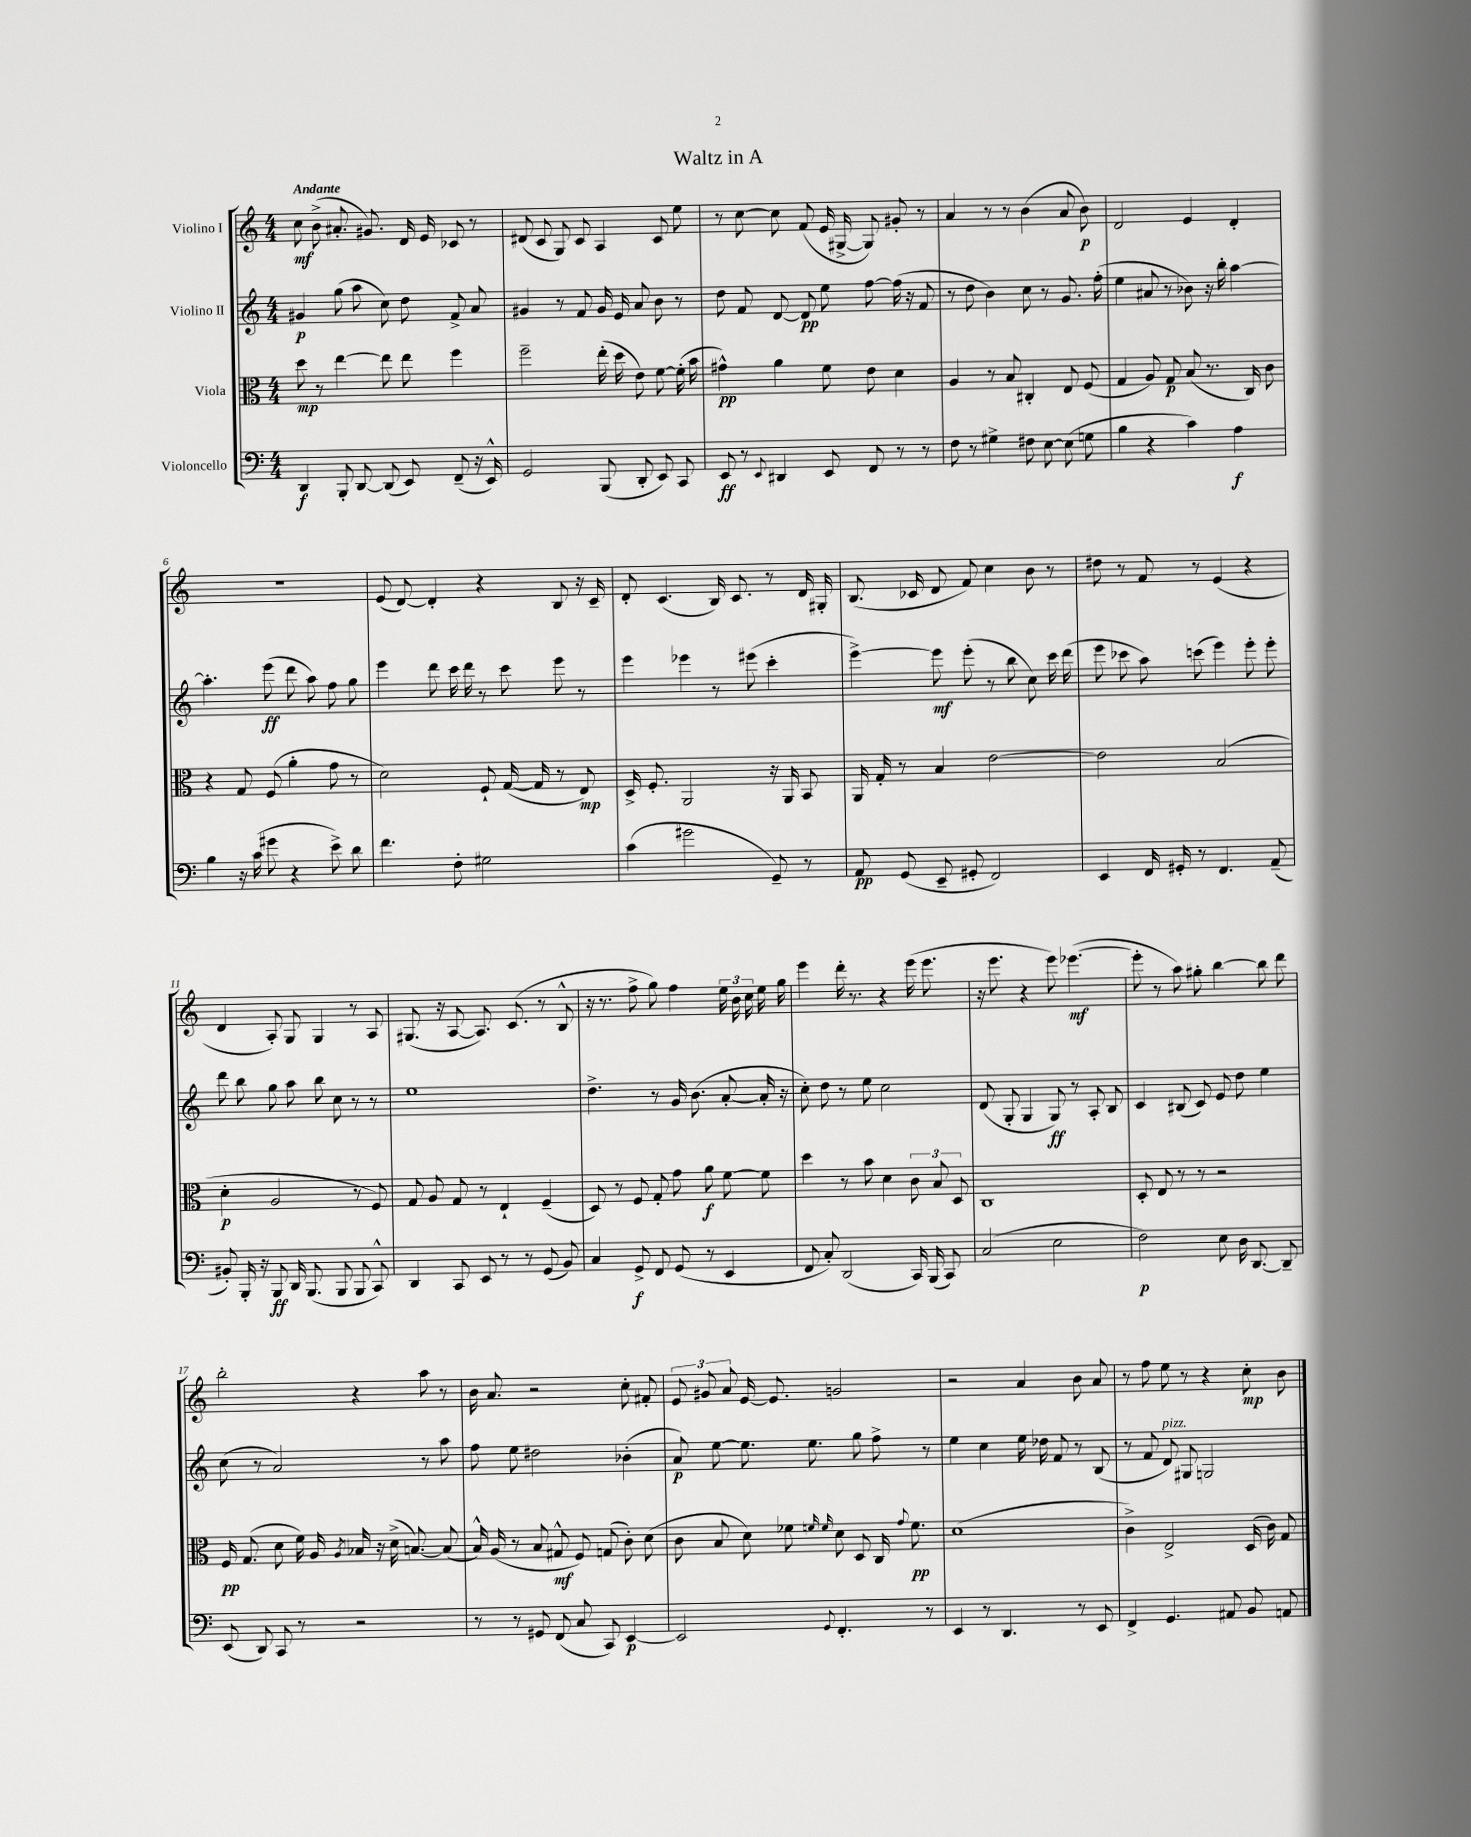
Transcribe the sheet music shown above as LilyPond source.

\header { title = "Waltz in A" }
<<
\new StaffGroup <<
\new Staff = "s0" \with { instrumentName = "Violino I" } {
    \clef treble \key c \major \numericTimeSignature \time 4/4 \tempo "Andante"
    \autoBeamOff c''8\mf b'8->( ais'8.-. gis'8.) d'16 e'16 ces'8 r8 |
    dis'8( c'8 g8) c'8 a4 c'8 e''8 |
    r8 c''8~ c''8 f'8( e'16 gis16~-> gis8) gis'8-. r8 |
    a'4 r8 r8 b'4( a'8 b'8\p) |
    d'2 e'4 d'4-. |
    r1 |
    e'8( d'8~) d'4-. r4 b8 r16 c'16-- |
    d'8-. c'4.( b16) c'8. r8 d'16 gis16-. |
    b8.( ces'16 d'8 f'8) c''4 b'8 r8 |
    dis''8 r8 f'8 r8 e'4( r4 |
    d'4 a8-.) g8 g4 r8 a8 |
    gis8.( r16 a8~ a8.) c'8.( r8 b8-^ |
    r16 r8. f''8-> g''8) f''4 \tuplet 3/2 { e''16 b'16 c''16 } e''16 g''16 |
    e'''4 d'''16-. r8. r4 e'''16( e'''8. |
    r16 e'''8. r4 e'''8) ees'''4.~\mf( |
    ees'''8-. r8 a''8) gis''8-. b''4~ b''8 d'''8 |
    b''2-. r4 a''8 r8 |
    b'16 a'8. r2 c''8-. fis'8-. |
    \tuplet 3/2 { e'8 gis'8 a'8 } e'16~ e'8. g'2 |
    r2 a'4 b'8 a'8 |
    r8 f''8 e''8 r8 r4 c''8-.\mp b'8 \bar "|." |
}
\new Staff = "s1" \with { instrumentName = "Violino II" } {
    \clef treble \key c \major \numericTimeSignature \time 4/4
    \autoBeamOff gis'4\p g''8( a''8 c''8) d''8 f'8-> a'8 |
    gis'4 r8 f'8 gis'16 e'16 a'8 b'8 r8 |
    d''8 f'8 d'8~ d'8\pp e''8 f''8~ f''16( r16 f'8 |
    r8 d''8 b'4) c''8 r8 g'8. f''16-.( |
    e''4 ais'8 r8 bes'8) r16 b''16-. a''4~ |
    a''4.-. e'''8\ff( d'''8 a''8) f''8 g''8 |
    e'''4 d'''8 c'''16 d'''16 r8 c'''8 e'''8 r8 |
    e'''4 ees'''4 r8 eis'''8( c'''4-. |
    e'''4~->) e'''8\mf e'''8-.( r8 b''8 c''8) c'''16 d'''16( |
    e'''8 ces'''8 a''8) c'''8( e'''4) e'''8-. e'''8-. |
    d'''8 b''8 g''8 a''8 b''8 c''8 r8 r8 |
    e''1 |
    d''4.-> r8 g'16 b'8.( a'8~-. a'16-. r16 |
    c''8-.) d''8 r8 e''8 c''2 |
    d'8( g8-. g4 g8\ff) r8 a8-. b8 |
    c'4 bis8( c'8) e'8 d''8 e''4 |
    c''8( r8 a'2) r8 a''8 |
    f''8 e''8 dis''2 bes'4-.( |
    a'8\p) e''8~ e''8. e''8. g''8 f''8-> r8 |
    e''4 c''4 e''16 des''16 f'8 r8 b8( |
    r8 f'8 d'8^\markup { \italic "pizz." }) gis8 g2 \bar "|." |
}
\new Staff = "s2" \with { instrumentName = "Viola" } {
    \clef alto \key c \major \numericTimeSignature \time 4/4
    \autoBeamOff d''8\mp r8 e''4~ e''8 e''8 f''4 |
    f''2-- e''16-.( d''16 e'8) f'8~ f'16-.( b'16 |
    gis'4-^\pp) a'4 f'8 e'8 d'4 |
    a4 r8 b8 cis4-. e8 f8( |
    g4 a8) g8\p b8( r8. c16) c'8 |
    r4 g8 f8( a'4-. g'8 r8 |
    d'2) f8-! g16~( g16 r8 e8\mp) |
    d16-> f8.-. a,2 r16 a,16 b,8 |
    a,16 g16-. r8 b4 e'2~ |
    e'2 b2( |
    d'4-.\p a2 r8 f8) |
    g8 a8 g8 r8 e4-! f4--( |
    d8) r8 f8 g8-. g'8 a'8\f f'8~ f'8 |
    d''4 r8 b'8 d'4 \tuplet 3/2 { c'8 b8 d8 } |
    c1 |
    d8-. e8 r8 r8 r2 |
    f16\pp g8.( d'8 f'16) a16 \acciaccatura { a8 } bes16 r16 d'16->( b8.~) b8( |
    b16-^) a16( r8 b8 gis8-^\mf f8) g8( c'8-.) d'8( |
    c'8 b8 d'8) fes'8 \grace { f'16 f'16 } d'8 d8 c16 \appoggiatura { g'8 } f'8.\pp |
    d'1( |
    c'4->) e2-> d16( c'16) g8 \bar "|." |
}
\new Staff = "s3" \with { instrumentName = "Violoncello" } {
    \clef bass \key c \major \numericTimeSignature \time 4/4
    \autoBeamOff d,4\f b,,8-. d,8~ d,8( e,8) f,8--( r16 e,16-^) |
    g,2 b,,8( d,8-. e,8) c,8 |
    e,8\ff r8 \appoggiatura { e,8 } dis,4 e,8 f,8 r8 r8 |
    f8 r8 gis4-> fis8 e8~ e8( g8 |
    b4 r4 c'4) a4\f |
    b4 r16 c'16( gis'8 r4 e'8->) d'8 |
    f'4. f8-. gis2 |
    c'4( gis'2 g,8--) r8 |
    a,8\pp g,8( e,8-- gis,8-. f,2) |
    e,4 f,16 gis,16-. r8 f,4. a,8--( |
    bis,8-.) b,,16-. r16 b,,8\ff d,16 b,,8.( b,,8 b,,8 c,8-^) |
    d,4 c,8 e,8 r8 r8 g,8( b,8) |
    c4 g,8->\f f,8 g,8( r8 e,4 |
    f,8 c8-.) d,2( c,16) b,,16( c,8) |
    c2( e2 |
    f2\p) e8 d16 d,8.~ d,8-- |
    e,8( d,8) c,8 r8 r2 |
    r8 r8 gis,8 f,8( c8 c,8) e,4~\p |
    e,2 \appoggiatura { g,8 } f,4.-. r8 |
    e,4 r8 d,4. r8 e,8 |
    f,4-> g,4. ais,8 b,8 a,8 \bar "|." |
}
>>
>>
